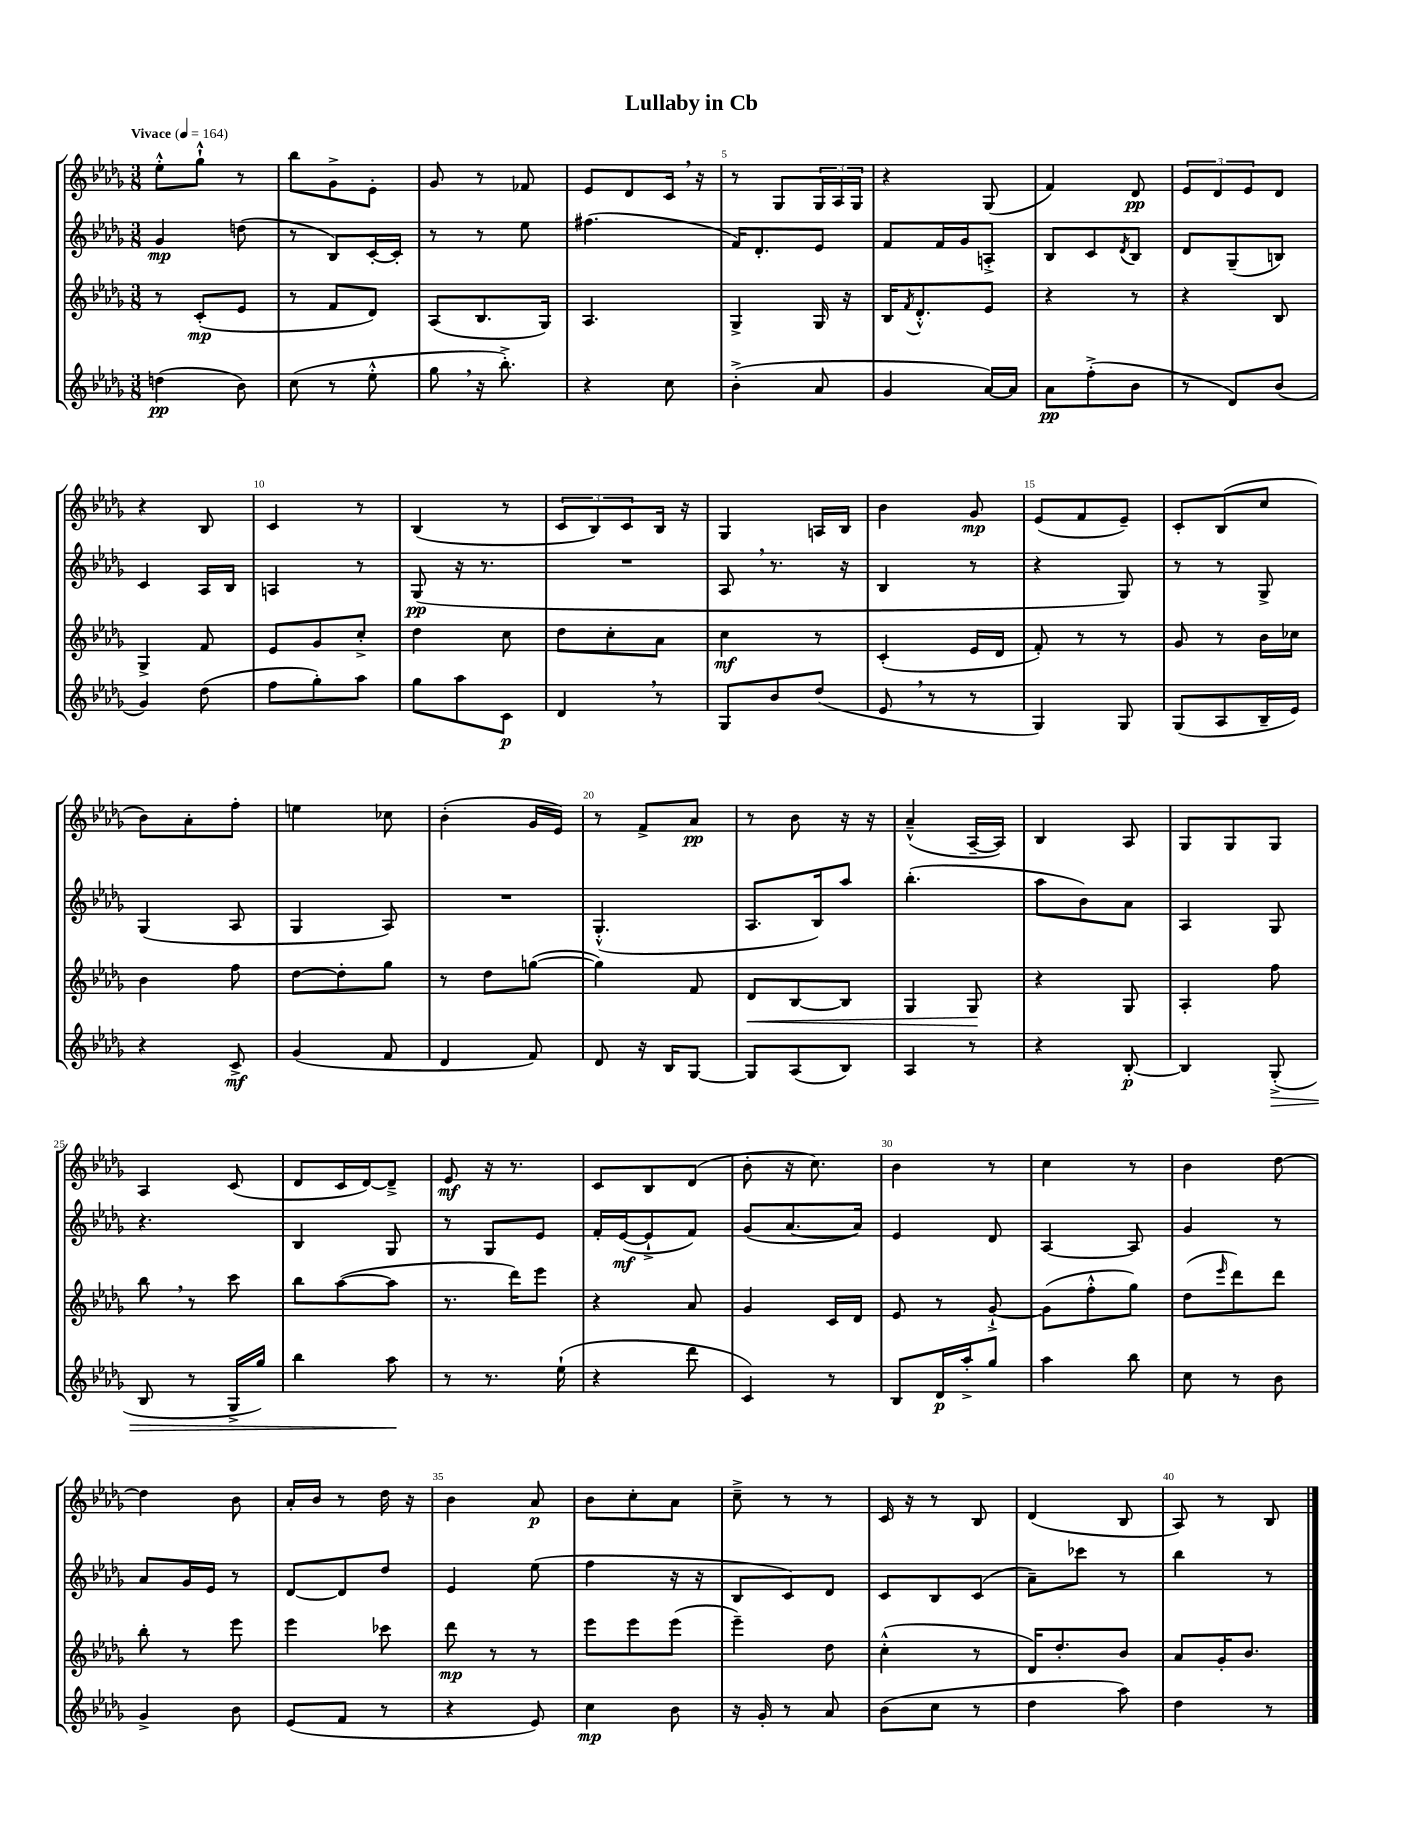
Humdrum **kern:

**kern	**kern	**kern	**kern
*staff4	*staff3	*staff2	*staff1
*clefG2	*clefG2	*clefG2	*clefG2
*k[b-e-a-d-g-]	*k[b-e-a-d-g-]	*k[b-e-a-d-g-]	*k[b-e-a-d-g-]
*M3/8	*M3/8	*M3/8	*M3/8
*MM164	*MM164	*MM164	*MM164
(4dd\	8r	4g-/	8ee-'^^\L
.	(8c'/L	.	8gg-`^^\J
8b-\)	8e-/J	(8dd\	8r
=	=	=	=
(8cc\	8r	8r	8bb-\L
8r	8f/L	8B-/L)	8g-^\
8ee-'^^\	8d-/J)	[16c'/L	8e-'\J
.	.	16c'/]JJ	.
=	=	=	=
8gg-\	(8A-/L	8r	8g-/
16r	8.B-/	8r	8r
8.bb-'^\)	.	.	.
.	.	8ee-\	8f-/
.	16G-/Jk)	.	.
=	=	=	=
4r	4.A-/	(4.ff#\	8e-/L
.	.	.	8d-/
8cc\	.	.	16c/Jk
.	.	.	16r
=	=	=	=
(4b-'^\	4G-^/	16f/LK)	8r
.	.	8.d-'/	.
.	.	.	8G-/L
8a-/	16G-/	8e-/J	24G-/L
.	.	.	24A-/
.	16r	.	.
.	.	.	24G-/JJ
=	=	=	=
4g-/	16B-/LK	8f/L	4r
.	8qf/	.	.
.	8.d-'^^/	.	.
.	.	16f/L	.
.	.	16g-/J	.
[16a-/LL)	8e-/J	8A'^/J	(8G-/
16a-/]JJ	.	.	.
=	=	=	=
8a-\L	4r	8B-/L	4f/)
(8ff'^\	.	8c/	.
.	.	8qd-/	.
8b-\J	8r	8B-/J	8d-/
=	=	=	=
8r	4r	8d-/L	12e-/L
.	.	.	12d-/
8d-/L)	.	(8G-~/	.
.	.	.	12e-/
(8b-/J	8B-/	8B/J)	8d-/J
=	=	=	=
4g-/)	4G-^/	4c/	4r
(8dd-\	8f/	16A-/LL	8B-/
.	.	16B-/JJ	.
=	=	=	=
8ff\L	8e-/L	4A/	4c/
8gg-'\)	8g-/	.	.
8aa-\J	8cc'^/J	8r	8r
=	=	=	=
8gg-\L	4dd-\	(8G-/	(4B-/
8aa-\	.	16r	.
.	.	8.r	.
8c\J	8cc\	.	8r
=	=	=	=
4d-/	8dd-\L	4.r	12c/L
.	.	.	12B-/)
.	8cc'\	.	.
.	.	.	12c/
8r	8a-\J	.	16B-/Jk
.	.	.	16r
=	=	=	=
8G-/L	4cc\	8A-/	4G-/
8b-/	.	8.r	.
(8dd-/J	8r	.	16A/LL
.	.	16r	16B-/JJ
=	=	=	=
8e-/	(4c'/	4B-/	4b-\
8r	.	.	.
8r	16e-/LL	8r	8g-/
.	16d-/JJ	.	.
=	=	=	=
4G-/)	8f'/)	4r	(8e-/L
.	8r	.	8f/
8G-/	8r	8G-/)	8e-~/J)
=	=	=	=
(8G-/L	8g-/	8r	8c'/L
8A-/	8r	8r	(8B-/
16B-~/L	16b-\LL	8G-^/	8cc/J
16e-/JJ)	16cc-\JJ	.	.
=	=	=	=
4r	4b-\	(4G-/	8b-\L)
.	.	.	8a-'\
8c^/	8ff\	8A-/	8ff'\J
=	=	=	=
(4g-/	[8dd-\L	4G-/	4ee\
.	8dd-'\]	.	.
8f/	8gg-\J	8A-/)	8cc-\
=	=	=	=
4d-/	8r	4.r	(4b-'\
.	8dd-\L	.	.
8f/)	([8gg\J	.	16g-/LL
.	.	.	16e-/JJ)
=	=	=	=
8d-/	4gg\])	(4.G-'^^/	8r
16r	.	.	8f^/L
16B-/LK	.	.	.
[8G-/J	8f/	.	8a-/J
=	=	=	=
8G-/]L	8d-/L	8.A-/L	8r
(8A-/	[8B-/	.	8b-\
.	.	16B-/k)	.
8B-/J)	8B-/]J	8aa-/J	16r
.	.	.	16r
=	=	=	=
4A-/	4G-/	(4.bb-'\	(4a-~^^/
8r	8G-/	.	[16A-~/LL
.	.	.	16A-/]JJ)
=	=	=	=
4r	4r	8aa-\L	4B-/
.	.	8b-\)	.
[8B-'/	8G-/	8a-\J	8A-/
=	=	=	=
4B-/]	4A-'/	4A-/	8G-/L
.	.	.	8G-/
(8G-'^/	8ff\	8G-/	8G-/J
=	=	=	=
8B-/	8bb-\	4.r	4A-/
8r	8r	.	.
16G-^/LL	8ccc\	.	(8c/
16gg-/JJ)	.	.	.
=	=	=	=
4bb-\	8bb-\L	4B-/	8d-/L
.	([8aa-\	.	16c/L
.	.	.	[16d-/J)
8aa-\	8aa-\]J	8G-/	8d-~^/]J
=	=	=	=
8r	8.r	8r	8e-/
8.r	.	8G-/L	16r
.	16ddd-\LK)	.	8.r
.	8eee-\J	8e-/J	.
(16ee-`\	.	.	.
=	=	=	=
4r	4r	16f'/LL	8c/L
.	.	([16e-/J	.
.	.	8e-`^/]	8B-/
8ddd-\	8a-/	8f/J)	(8d-/J
=	=	=	=
4c/)	4g-/	(8g-/L	8b-'\
.	.	[8.a-/	16r
.	.	.	8.cc\)
8r	16c/LL	.	.
.	16d-/JJ	16a-/]Jk)	.
=	=	=	=
8B-/L	8e-/	4e-/	4b-\
16d-/L	8r	.	.
16aa-'^/J	.	.	.
8gg-/J	[8g-`^/	8d-/	8r
=	=	=	=
4aa-\	(8g-\]L	[4A-/	4cc\
.	8ff'^^\	.	.
8bb-\	8gg-\J)	8A-/]	8r
=	=	=	=
8cc\	(8dd-\L	4g-/	4b-\
.	16qqeee-/	.	.
8r	8ddd-\)	.	.
8b-\	8ddd-\J	8r	[8dd-\
=	=	=	=
4g-^/	8bb-'\	8a-/L	4dd-\]
.	8r	16g-/L	.
.	.	16e-/JJ	.
8b-\	8eee-\	8r	8b-\
=	=	=	=
(8e-/L	4eee-\	[8d-/L	16a-'/LL
.	.	.	16b-/JJ
8f/J	.	8d-/]	8r
8r	8ccc-\	8dd-/J	16dd-\
.	.	.	16r
=	=	=	=
4r	8ddd-\	4e-/	4b-\
.	8r	.	.
8e-/)	8r	(8ee-\	8a-/
=	=	=	=
4cc\	8eee-\L	4ff\	8b-\L
.	8eee-\	.	8cc'\
8b-\	(8eee-\J	16r	8a-\J
.	.	16r	.
=	=	=	=
16r	4eee-~\)	8B-/L	8cc~^\
16g-'/	.	.	.
8r	.	8c/)	8r
8a-/	8dd-\	8d-/J	8r
=	=	=	=
(8b-\L	(4cc'^^\	8c/L	16c/
.	.	.	16r
8cc\J	.	8B-/	8r
8r	8r	(8c/J	8B-/
=	=	=	=
4dd-\	16d-/LK)	8a-~\L)	(4d-/
.	8.dd-'/	.	.
.	.	8ccc-\J	.
8aa-\)	8b-/J	8r	8B-/
=	=	=	=
4dd-\	8a-/L	4bb-\	8A-/)
.	16g-'/K	.	8r
.	8.b-/J	.	.
8r	.	8r	8B-/
==	==	==	==
*-	*-	*-	*-
